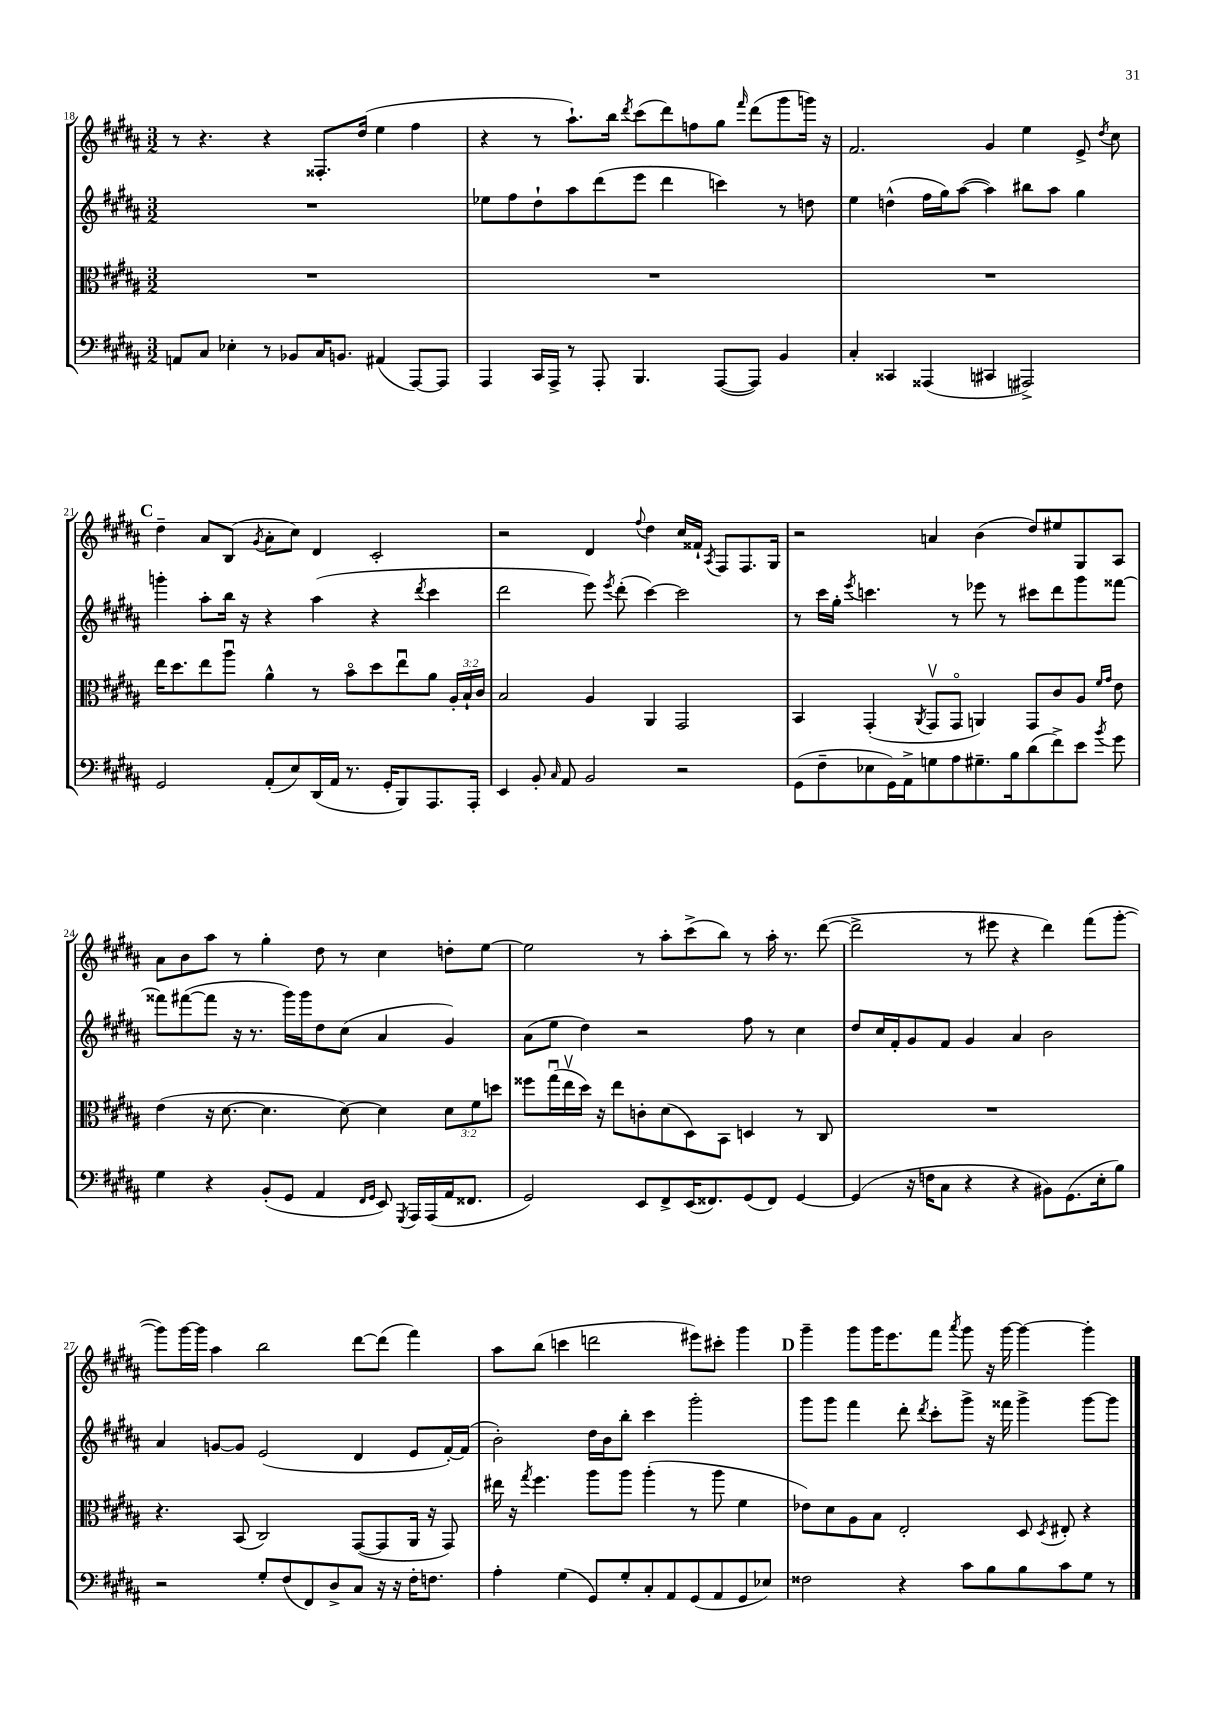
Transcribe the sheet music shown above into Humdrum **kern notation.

**kern	**kern	**kern	**kern
*staff4	*staff3	*staff2	*staff1
*clefF4	*clefC3	*clefG2	*clefG2
*k[f#c#g#d#a#]	*k[f#c#g#d#a#]	*k[f#c#g#d#a#]	*k[f#c#g#d#a#]
*M3/2	*M3/2	*M3/2	*M3/2
8AA	1.r	1.r	8r
8C#	.	.	4.r
4E-'	.	.	.
8r	.	.	4r
8BB-	.	.	.
16C#	.	.	8.F##'
8.BB	.	.	.
.	.	.	(16dd#
(4AA#	.	.	4ee
[8AAA#)	.	.	4ff#
8AAA#]	.	.	.
=	=	=	=
4AAA#	1.r	8ee-	4r
.	.	8ff#	.
16CC#	.	8dd#`	8r
16AAA#^	.	.	.
8r	.	8aa#	8.aa#`)
8AAA#'	.	(8ddd#	.
.	.	.	16bb
.	.	.	8qddd#
4.BBB	.	8eee	(8ccc#
.	.	4ddd#	8ddd#)
.	.	.	8ff
([8AAA#	.	4ccc)	8gg#
.	.	.	16qqfff#
8AAA#])	.	.	(8ddd#
4BB	.	8r	8ggg#
.	.	8dd	16ggg)
.	.	.	16r
=	=	=	=
4C#'	1.r	4ee	2.f#
4CC##	.	(4dd^^	.
(4AAA##	.	16ff#	.
.	.	16gg#)	.
.	.	([8aa#	.
4CC#	.	4aa#])	4g#
2AAA#^)	.	8bb#	4ee
.	.	8aa#	.
.	.	4gg#	8e^
.	.	.	8qdd#
.	.	.	8cc#
=	=	=	=
2GG#	16ee	4ggg'	4dd#~
.	8.dd#	.	.
.	8ee	8aa#'	8a#
.	8aa#u	16bb	(8B
.	.	16r	.
.	.	.	8qg#
(8AA#'	4a#^^	4r	8a#'
8E)	.	.	8cc#)
(16DD#	8r	(4aa#	4d#
16AA#	.	.	.
8.r	8bo	.	.
.	8dd#	4r	2c#'
16GG#'	.	.	.
8BBB)	8eeu	.	.
.	.	8qddd#	.
8.AAA#	8a#	4ccc#	.
.	24A#'	.	.
.	24B`	.	.
16AAA#'	.	.	.
.	24c#	.	.
=	=	=	=
4EE	2B	2ddd#	2r
8BB'	.	.	.
16qqC#	.	.	.
8AA#	.	.	.
2BB	4A#	8eee)	4d#
.	.	8qeee	.
.	.	(8ddd#'	.
.	.	.	8qqff#
.	4AA#	[4ccc#)	4dd#
2r	2GG#	2ccc#]	16cc#
.	.	.	16f##`
.	.	.	8qA#
.	.	.	8F#
.	.	.	8.F#
.	.	.	16G#
=	=	=	=
(8GG#	4BB	8r	2r
8F#~	.	16ccc#	.
.	.	16gg#'	.
.	.	8qeee	.
8E-	(4GG#'	4.ccc	.
16GG#)	.	.	.
16AA#^	.	.	.
.	8qAA#	.	.
8G	8GG#v	.	4a
8A#	8GG#o	8r	.
8.G#~	4AA)	8eee-	(4b
.	.	8r	.
16B	.	.	.
(8d#	8GG#	8ccc#	8dd#)
8f#^)	8c#	8ddd#	8ee#
8e	8A#	8ggg#	8G#
.	16qqf#	.	.
8qb	16qqg#	.	.
8g#	8e	[8fff##	8A#
=	=	=	=
4G#	(4e	8fff##]	8a#
.	.	([8fff#	8b
4r	16r	8fff#]	8aa#
.	[8.d#	.	.
.	.	16r	8r
.	.	8.r	.
(8BB'	4.d#]	.	4gg#'
8GG#	.	16ggg#)	.
.	.	16ggg#	.
4AA#	.	8dd#	8dd#
.	[8d#)	(8cc#	8r
16qqFF#	.	.	.
16qqGG#	.	.	.
8EE)	4d#]	4a#	4cc#
8qGGG#	.	.	.
16AAA#	.	.	.
(16AAA#	.	.	.
16AA#	12d#	4g#)	8dd'
8.FF##	.	.	.
.	12f#	.	.
.	.	.	[8ee
.	12dd	.	.
=	=	=	=
2GG#)	8ff##	(8a#	2ee]
.	(16gg#u	8ee	.
.	16eev	.	.
.	16dd#)	4dd#)	.
.	16r	.	.
.	8ee	.	.
8EE	8c'	2r	8r
8FF#^	(8d#	.	8aa#'
(16EE	8D#)	.	(8ccc#^
8.FF##)	.	.	.
.	8BB	.	8bb)
(8GG#	4D	8ff#	8r
8FF##)	.	8r	16aa#'
.	.	.	8.r
[4GG#	8r	4cc#	.
.	8C#	.	([8ddd#
=	=	=	=
(4GG#]	1.r	8dd#	2ddd#^]
.	.	16cc#	.
.	.	16f#'	.
16r	.	8g#	.
16F	.	.	.
8C#	.	8f#	.
4r	.	4g#	8r
.	.	.	8eee#
4r	.	4a#	4r
8BB#)	.	2b	4ddd#)
(8.GG#	.	.	.
.	.	.	(8fff#
16E'	.	.	.
8B)	.	.	[8ggg#'
=	=	=	=
2r	4.r	4a#	8ggg#])
.	.	.	[16ggg#
.	.	.	16ggg#]
.	.	[8g	4aa#
.	(8BB	8g]	.
8G#'	2C#)	(2e	2bb
(8F#	.	.	.
8FF#)	.	.	.
8D#^	.	.	.
8C#	([8GG#	4d#	[8ddd#
16r	8GG#]	.	(8ddd#]
16r	.	.	.
16F#'	16AA#	8e	4fff#)
8.F	16r	.	.
.	8GG#)	[16f#')	.
.	.	(16f#]	.
=	=	=	=
4A#'	16ee#	2b')	8aa#
.	16r	.	.
.	8qgg#	.	.
.	4.ff#	.	(8bb
(4G#	.	.	4ccc
8GG#)	8aa#	16dd#	2ddd
.	.	16b	.
8G#'	8aa#	8bb'	.
8C#'	(4aa#'	4ccc#	.
8AA#	.	.	.
(8GG#	8r	2ggg#'	8eee#)
8AA#	8aa#	.	8ccc#'
8GG#	4f#	.	4ggg#
8E-)	.	.	.
=	=	=	=
2F##	8e-)	8ggg#	4ggg#~
.	8d#	8ggg#	.
.	8A#	4fff#	8ggg#
.	8B	.	16ggg#
.	.	.	8.eee
4r	2E'	8ddd#'	.
.	.	8qddd#	.
.	.	8ccc#'	8fff#
.	.	.	8qaaa#
8c#	.	8ggg#^	8ggg#
8B	.	16r	16r
.	.	16fff##	[16ggg#
8B	8D#	4ggg#^	4ggg#_
.	8qD#	.	.
8c#	8E#'	.	.
8G#	4r	[8ggg#	4ggg#']
8r	.	8ggg#]	.
==	==	==	==
*-	*-	*-	*-
